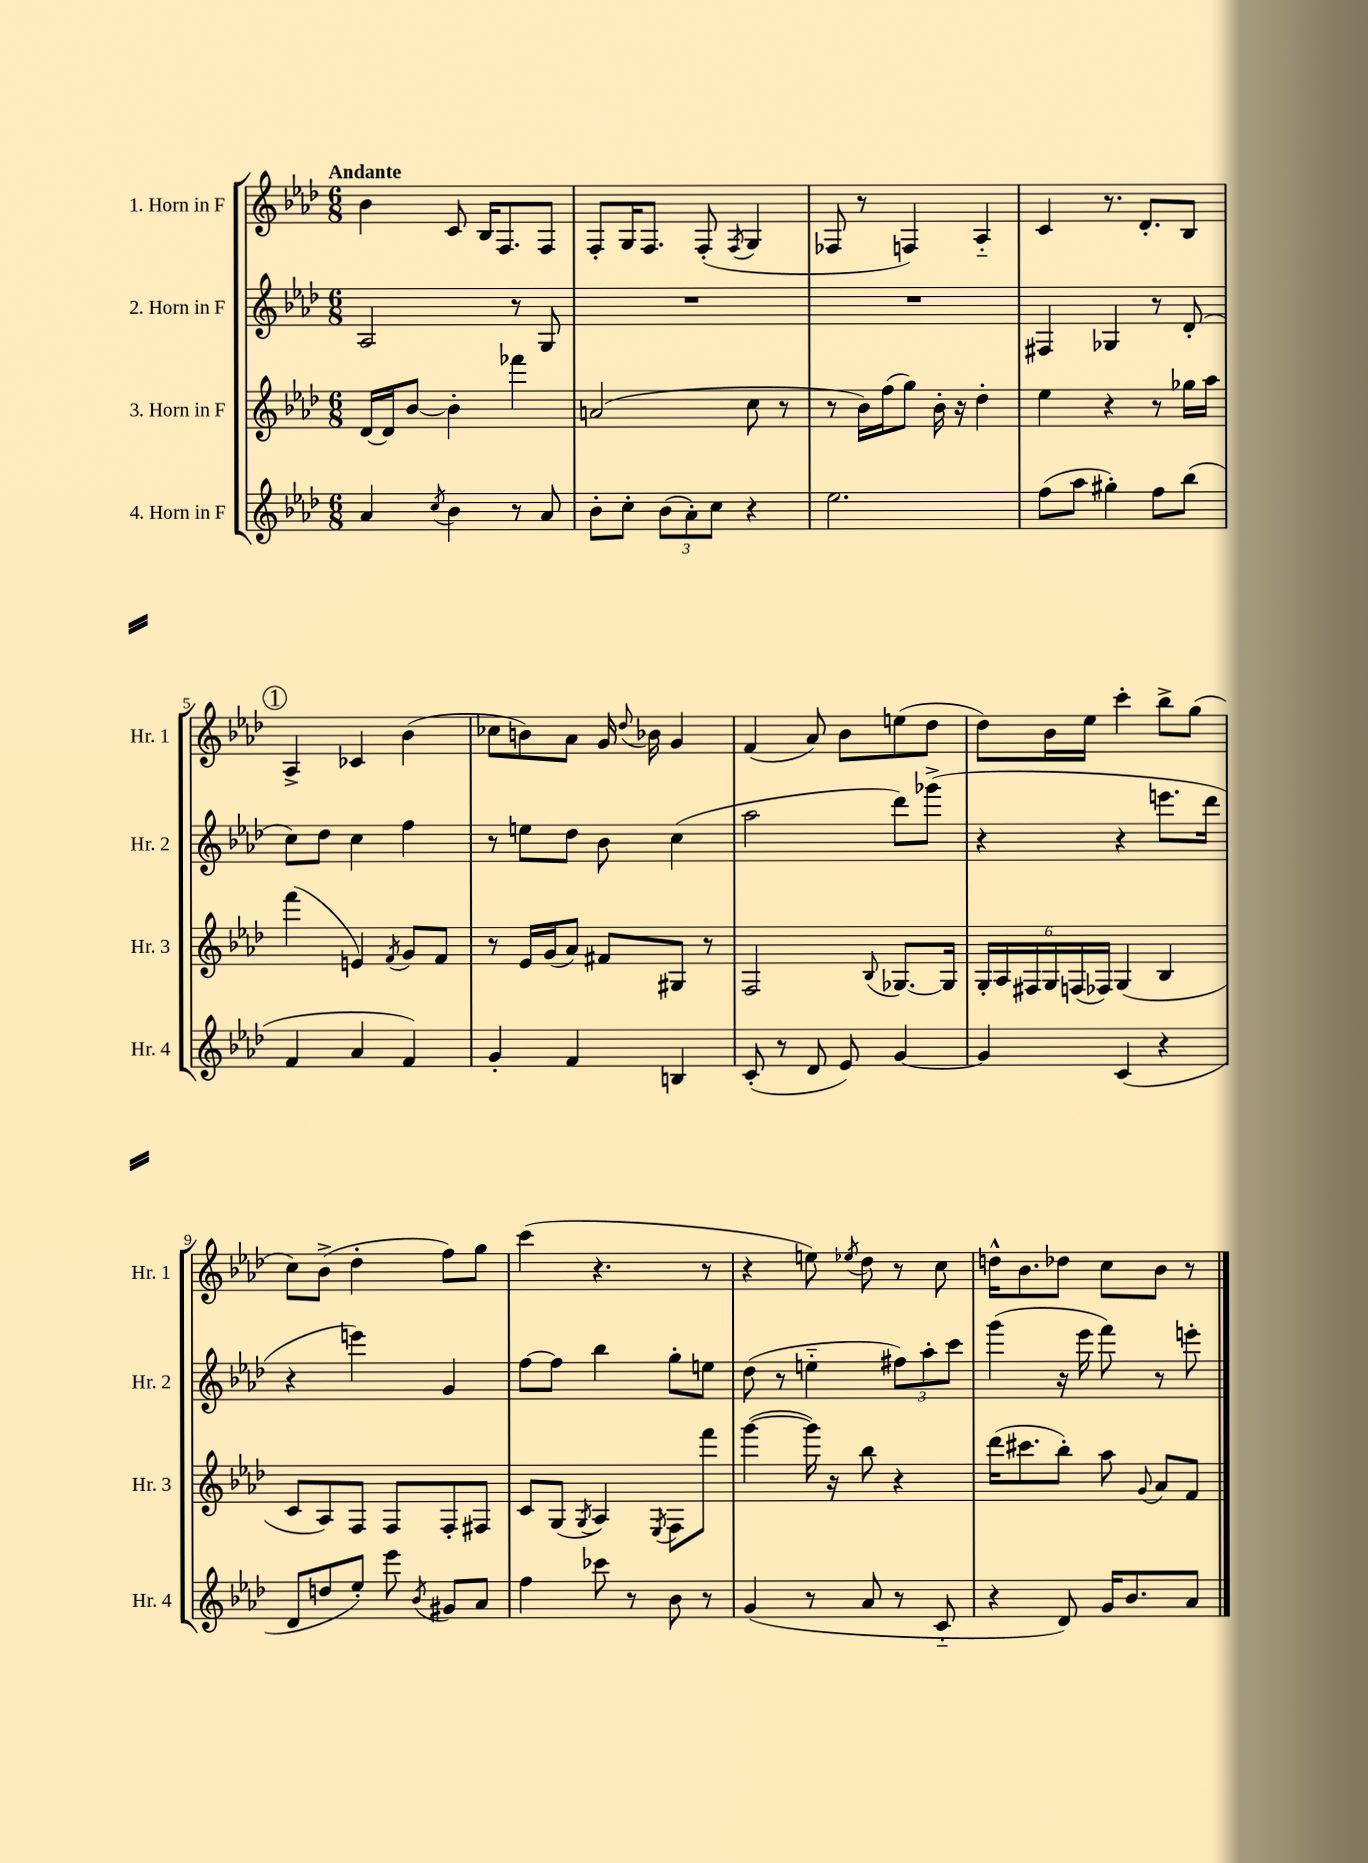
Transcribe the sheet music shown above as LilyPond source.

<<
\new StaffGroup <<
\new Staff = "s0" \with { instrumentName = "1. Horn in F" shortInstrumentName = "Hr. 1" } {
    \clef treble \key aes \major \numericTimeSignature \time 6/8 \tempo "Andante"
    \autoBeamOff bes'4 c'8 bes16[ f8. f8] |
    f8[-. g16 f8.] f8-.( \acciaccatura { f8 } g4 |
    fes8 r8 f4) aes4-_ |
    c'4 r8. des'8.[-. bes8] |
    \mark \markup { \circle "1" } aes4-> ces'4 bes'4( |
    ces''8[ b'8) aes'8] g'16 \appoggiatura { des''8 } bes'16 g'4 |
    f'4( aes'8) bes'8[ e''8( des''8] |
    des''8[) bes'16 ees''16] c'''4-. bes''8[-> g''8]( |
    c''8[) bes'8]->( des''4-. f''8[) g''8] |
    c'''4( r4. r8 |
    r4 e''8) \acciaccatura { ees''8 } des''8 r8 c''8 |
    d''16[-^ bes'8. des''8] c''8[ bes'8] r8 \bar "|." |
}
\new Staff = "s1" \with { instrumentName = "2. Horn in F" shortInstrumentName = "Hr. 2" } {
    \clef treble \key aes \major \numericTimeSignature \time 6/8
    \autoBeamOff aes2 r8 g8 |
    R2. |
    R2. |
    fis4 ges4 r8 des'8-.( |
    \mark \markup { \circle "1" } c''8[) des''8] c''4 f''4 |
    r8 e''8[ des''8] bes'8 c''4( |
    aes''2 des'''8[) ges'''8]->( |
    r4 r4 e'''8.[ des'''16] |
    r4 e'''4) g'4 |
    f''8[~ f''8] bes''4 g''8[-. e''8] |
    des''8( r8 e''4-_ \tuplet 3/2 { fis''8[) aes''8-. c'''8] } |
    g'''4( r16 ees'''16 f'''8) r8 e'''8-. \bar "|." |
}
\new Staff = "s2" \with { instrumentName = "3. Horn in F" shortInstrumentName = "Hr. 3" } {
    \clef treble \key aes \major \numericTimeSignature \time 6/8
    \autoBeamOff des'16[~ des'16 bes'8]~ bes'4-. fes'''4 |
    a'2( c''8 r8 |
    r8 bes'16[) f''16( g''8]) bes'16-. r16 des''4-. |
    ees''4 r4 r8 ges''16[ aes''16] |
    \mark \markup { \circle "1" } f'''4( e'4) \acciaccatura { f'8 } g'8[ f'8] |
    r8 ees'16[ g'16( aes'8]) fis'8[ gis8] r8 |
    f2 \appoggiatura { bes8 } ges8.[~ ges16] |
    \tuplet 6/4 { g16[-. aes16 fis16 g16 f16( fes16]) } g4( bes4 |
    c'8[ aes8) f8] f8[ f8-. fis8] |
    c'8[ g8]( \acciaccatura { g8 } aes4) \acciaccatura { ees8 } f8[ f'''8] |
    g'''4~( g'''16) r16 bes''8 r4 |
    des'''16[( cis'''8. bes''8]-.) aes''8 \appoggiatura { g'8 } aes'8[ f'8] \bar "|." |
}
\new Staff = "s3" \with { instrumentName = "4. Horn in F" shortInstrumentName = "Hr. 4" } {
    \clef treble \key aes \major \numericTimeSignature \time 6/8
    \autoBeamOff aes'4 \acciaccatura { c''8 } bes'4 r8 aes'8 |
    bes'8[-. c''8]-. \tuplet 3/2 { bes'8[( aes'8-.) c''8] } r4 |
    ees''2. |
    f''8[( aes''8] gis''4-.) f''8[ bes''8]( |
    \mark \markup { \circle "1" } f'4 aes'4 f'4) |
    g'4-. f'4 b4 |
    c'8-.( r8 des'8 ees'8) g'4~ |
    g'4 c'4( r4 |
    des'8[ d''8 ees''8]-.) ees'''8 \acciaccatura { bes'8 } gis'8[ aes'8] |
    f''4 ces'''8 r8 bes'8 r8 |
    g'4( r8 aes'8 r8 c'8-_ |
    r4 des'8) g'16[ bes'8. aes'8] \bar "|." |
}
>>
>>
